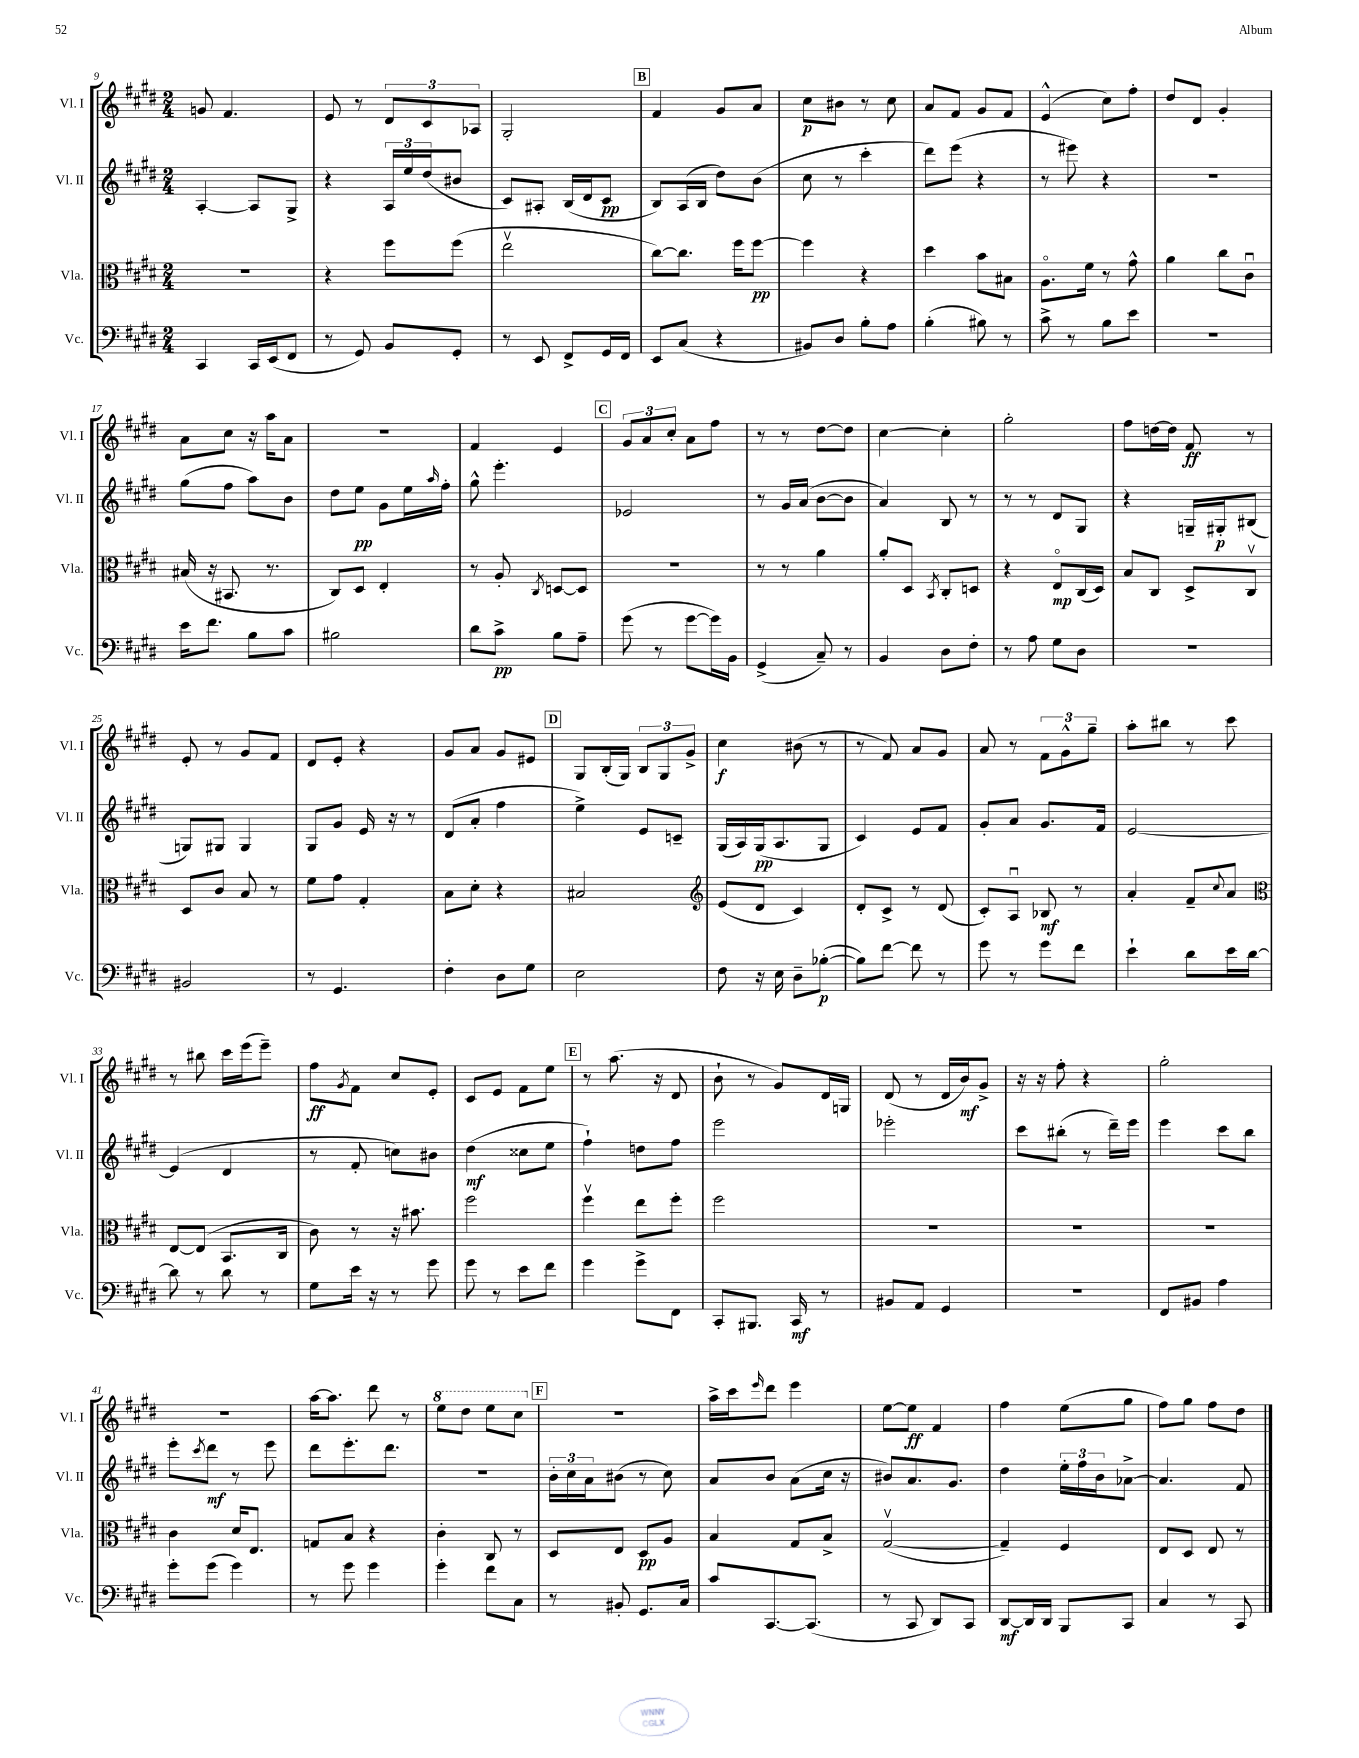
<<
\new StaffGroup <<
\new Staff = "s0" \with { instrumentName = "Vl. I" shortInstrumentName = "Vl. I" } {
    \clef treble \key e \major \numericTimeSignature \time 2/4
    g'8 fis'4. |
    e'8 r8 \tuplet 3/2 { dis'8 cis'8 aes8 } |
    gis2-. |
    \mark \markup { \box "B" } fis'4 gis'8 a'8 |
    cis''8\p bis'8 r8 cis''8 |
    a'8 fis'8 gis'8 fis'8 |
    e'4-^( cis''8) fis''8-. |
    dis''8 dis'8 gis'4-. |
    a'8 cis''8 r16 a''16 a'8 |
    r2 |
    fis'4 e'4 |
    \mark \markup { \box "C" } \tuplet 3/2 { gis'8 a'8 cis''8-. } a'8 fis''8 |
    r8 r8 dis''8~ dis''8 |
    cis''4~ cis''4-. |
    gis''2-. |
    fis''8 d''16~ d''16 fis'8\ff r8 |
    e'8-. r8 gis'8 fis'8 |
    dis'8 e'8-. r4 |
    gis'8 a'8 gis'8 eis'8 |
    \mark \markup { \box "D" } gis8 b16-.( gis16) \tuplet 3/2 { b8 gis8 gis'8-> } |
    cis''4\f bis'8( r8 |
    r8 fis'8) a'8 gis'8 |
    a'8 r8 \tuplet 3/2 { fis'8 gis'8-^ gis''8-- } |
    a''8-. bis''8 r8 cis'''8 |
    r8 bis''8 cis'''16 e'''16( e'''8--) |
    fis''8\ff \acciaccatura { gis'8 } fis'8 cis''8 e'8-. |
    cis'8 e'8 fis'8 e''8 |
    \mark \markup { \box "E" } r8 a''8.( r16 dis'8 |
    b'8-! r8 gis'8) dis'16 g16 |
    dis'8( r8 dis'16 b'16\mf) gis'8-> |
    r16 r16 fis''8-. r4 |
    gis''2-. |
    R2 |
    a''16~ a''8. dis'''8 r8 |
    \ottava #1 e'''8 dis'''8 e'''8 cis'''8 \ottava #0 |
    \mark \markup { \box "F" } R2 |
    a''16-> cis'''16 \grace { e'''16 } dis'''8 e'''4 |
    e''8~ e''8\ff fis'4 |
    fis''4 e''8( gis''8 |
    fis''8) gis''8 fis''8 dis''8 \bar "|." |
}
\new Staff = "s1" \with { instrumentName = "Vl. II" shortInstrumentName = "Vl. II" } {
    \clef treble \key e \major \numericTimeSignature \time 2/4
    a4~-. a8 gis8-> |
    r4 \tuplet 3/2 { a16 e''16 dis''16( } bis'8 |
    cis'8) ais8-. b16( dis'16 cis'8\pp |
    \mark \markup { \box "B" } b8) a16( b16 dis''8) b'8( |
    cis''8 r8 cis'''4-. |
    dis'''8) e'''8( r4 |
    r8 eis'''8) r4 |
    R2 |
    gis''8( fis''8 a''8) b'8 |
    dis''8 e''8\pp gis'8 e''16 \grace { a''16 } fis''16-. |
    gis''8-^ e'''4.-. |
    \mark \markup { \box "C" } ees'2 |
    r8 gis'16 a'16( b'8~ b'8 |
    a'4) b8 r8 |
    r8 r8 dis'8 gis8 |
    r4 g16-- gis16-.\p bis8( |
    g8) gis8 gis4 |
    gis8 gis'8 e'16 r16 r8 |
    dis'8( a'8-. fis''4 |
    \mark \markup { \box "D" } e''4->) e'8 c'8-- |
    gis16( a16) gis16\pp( a8. gis8 |
    cis'4) e'8 fis'8 |
    gis'8-. a'8 gis'8. fis'16 |
    e'2~ |
    e'4( dis'4 |
    r8 fis'8-. c''8) bis'8 |
    dis''4\mf( cisis''8 e''8 |
    \mark \markup { \box "E" } fis''4-!) d''8 fis''8 |
    e'''2 |
    ees'''2-. |
    cis'''8 bis''8-.( r8 dis'''16--) e'''16 |
    e'''4 cis'''8 b''8 |
    e'''8-. \acciaccatura { cis'''8 } dis'''8\mf r8 e'''8 |
    dis'''8 e'''8.-. dis'''8. |
    R2 |
    \mark \markup { \box "F" } \tuplet 3/2 { b'16-. cis''16 a'16 } bis'8( r8 cis''8) |
    a'8 b'8 a'8( cis''16 r16 |
    bis'8) a'8. gis'8. |
    dis''4 \tuplet 3/2 { e''16-. fis''16 b'16 } aes'8~-> |
    aes'4. fis'8 \bar "|." |
}
\new Staff = "s2" \with { instrumentName = "Vla." shortInstrumentName = "Vla." } {
    \clef alto \key e \major \numericTimeSignature \time 2/4
    R2 |
    r4 fis''8 fis''8( |
    e''2\upbow |
    \mark \markup { \box "B" } cis''8~) cis''8. fis''16 fis''8~\pp |
    fis''4 r4 |
    dis''4 b'8 bis8 |
    a8.\flageolet fis'16 r8 gis'8-^ |
    a'4 cis''8 cis'8\downbow |
    bis16( r16 bis,8. r8. |
    cis8) dis8 e4-. |
    r8 a8-. \acciaccatura { cis8 } d8~ d8 |
    \mark \markup { \box "C" } R2 |
    r8 r8 a'4 |
    a'8-. dis8 \acciaccatura { b,8 } cis8-. d8 |
    r4 e8\flageolet\mp cis16( dis16) |
    b8 cis8 dis8-> cis8\upbow |
    dis8 cis'8 b8 r8 |
    fis'8 gis'8 gis4-. |
    b8 dis'8-. r4 |
    \mark \markup { \box "D" } bis2 |
    \clef treble e'8( dis'8 cis'4) |
    dis'8-. cis'8-> r8 dis'8( |
    cis'8-.) a8\downbow bes8\mf r8 |
    a'4-. fis'8-- \appoggiatura { cis''8 } a'8 |
    \clef alto e8~ e8( b,8. cis16 |
    cis'8) r8 r16 bis'8. |
    fis''2 |
    \mark \markup { \box "E" } fis''4\upbow e''8 fis''8-. |
    fis''2 |
    R2 |
    R2 |
    R2 |
    cis'4 dis'16 e8. |
    g8 b8 r4 |
    cis'4-. cis8 r8 |
    \mark \markup { \box "F" } dis8 e8 dis8\pp a8 |
    b4 gis8 b8-> |
    gis2~\upbow( |
    gis4--) fis4 |
    e8 dis8 e8 r8 \bar "|." |
}
\new Staff = "s3" \with { instrumentName = "Vc." shortInstrumentName = "Vc." } {
    \clef bass \key e \major \numericTimeSignature \time 2/4
    cis,4 cis,16 e,16( fis,8 |
    r8 gis,8) b,8 gis,8-. |
    r8 e,8 fis,8-> gis,16 fis,16 |
    \mark \markup { \box "B" } e,8 cis8( r4 |
    bis,8) dis8 b8-. a8 |
    b4-.( bis8) r8 |
    cis'8-> r8 b8 e'8 |
    R2 |
    e'16 fis'8. b8 cis'8 |
    bis2 |
    dis'8 cis'8->\pp b8 a8-- |
    \mark \markup { \box "C" } gis'8( r8 gis'8~ gis'16) b,16 |
    gis,4->( cis8--) r8 |
    b,4 dis8 fis8-. |
    r8 a8 gis8 dis8 |
    r2 |
    bis,2 |
    r8 gis,4. |
    fis4-. dis8 gis8 |
    \mark \markup { \box "D" } e2 |
    fis8 r16 e16 dis8-- bes8~-.\p( |
    bes8) fis'8~ fis'8 r8 |
    gis'8 r8 gis'8 fis'8 |
    e'4-! dis'8 e'16 dis'16~ |
    dis'8 r8 dis'8 r8 |
    gis8 e'16 r16 r8 gis'8 |
    gis'8 r8 e'8 fis'8 |
    \mark \markup { \box "E" } gis'4 gis'8-> fis,8 |
    cis,8-. bis,,8. cis,16\mf r8 |
    bis,8 a,8 gis,4 |
    r2 |
    fis,8 bis,8 a4 |
    gis'8-. gis'8( gis'4) |
    r8 gis'8 gis'4 |
    gis'4-. fis'8 cis8 |
    \mark \markup { \box "F" } r8 bis,8-. gis,8. cis16 |
    cis'8 cis,8.~ cis,8.( |
    r8 cis,8 dis,8) cis,8 |
    dis,8~\mf dis,16 dis,16 b,,8 cis,8 |
    cis4 r8 cis,8 \bar "|." |
}
>>
>>
\layout { \context { \Score currentBarNumber = #9 } }
